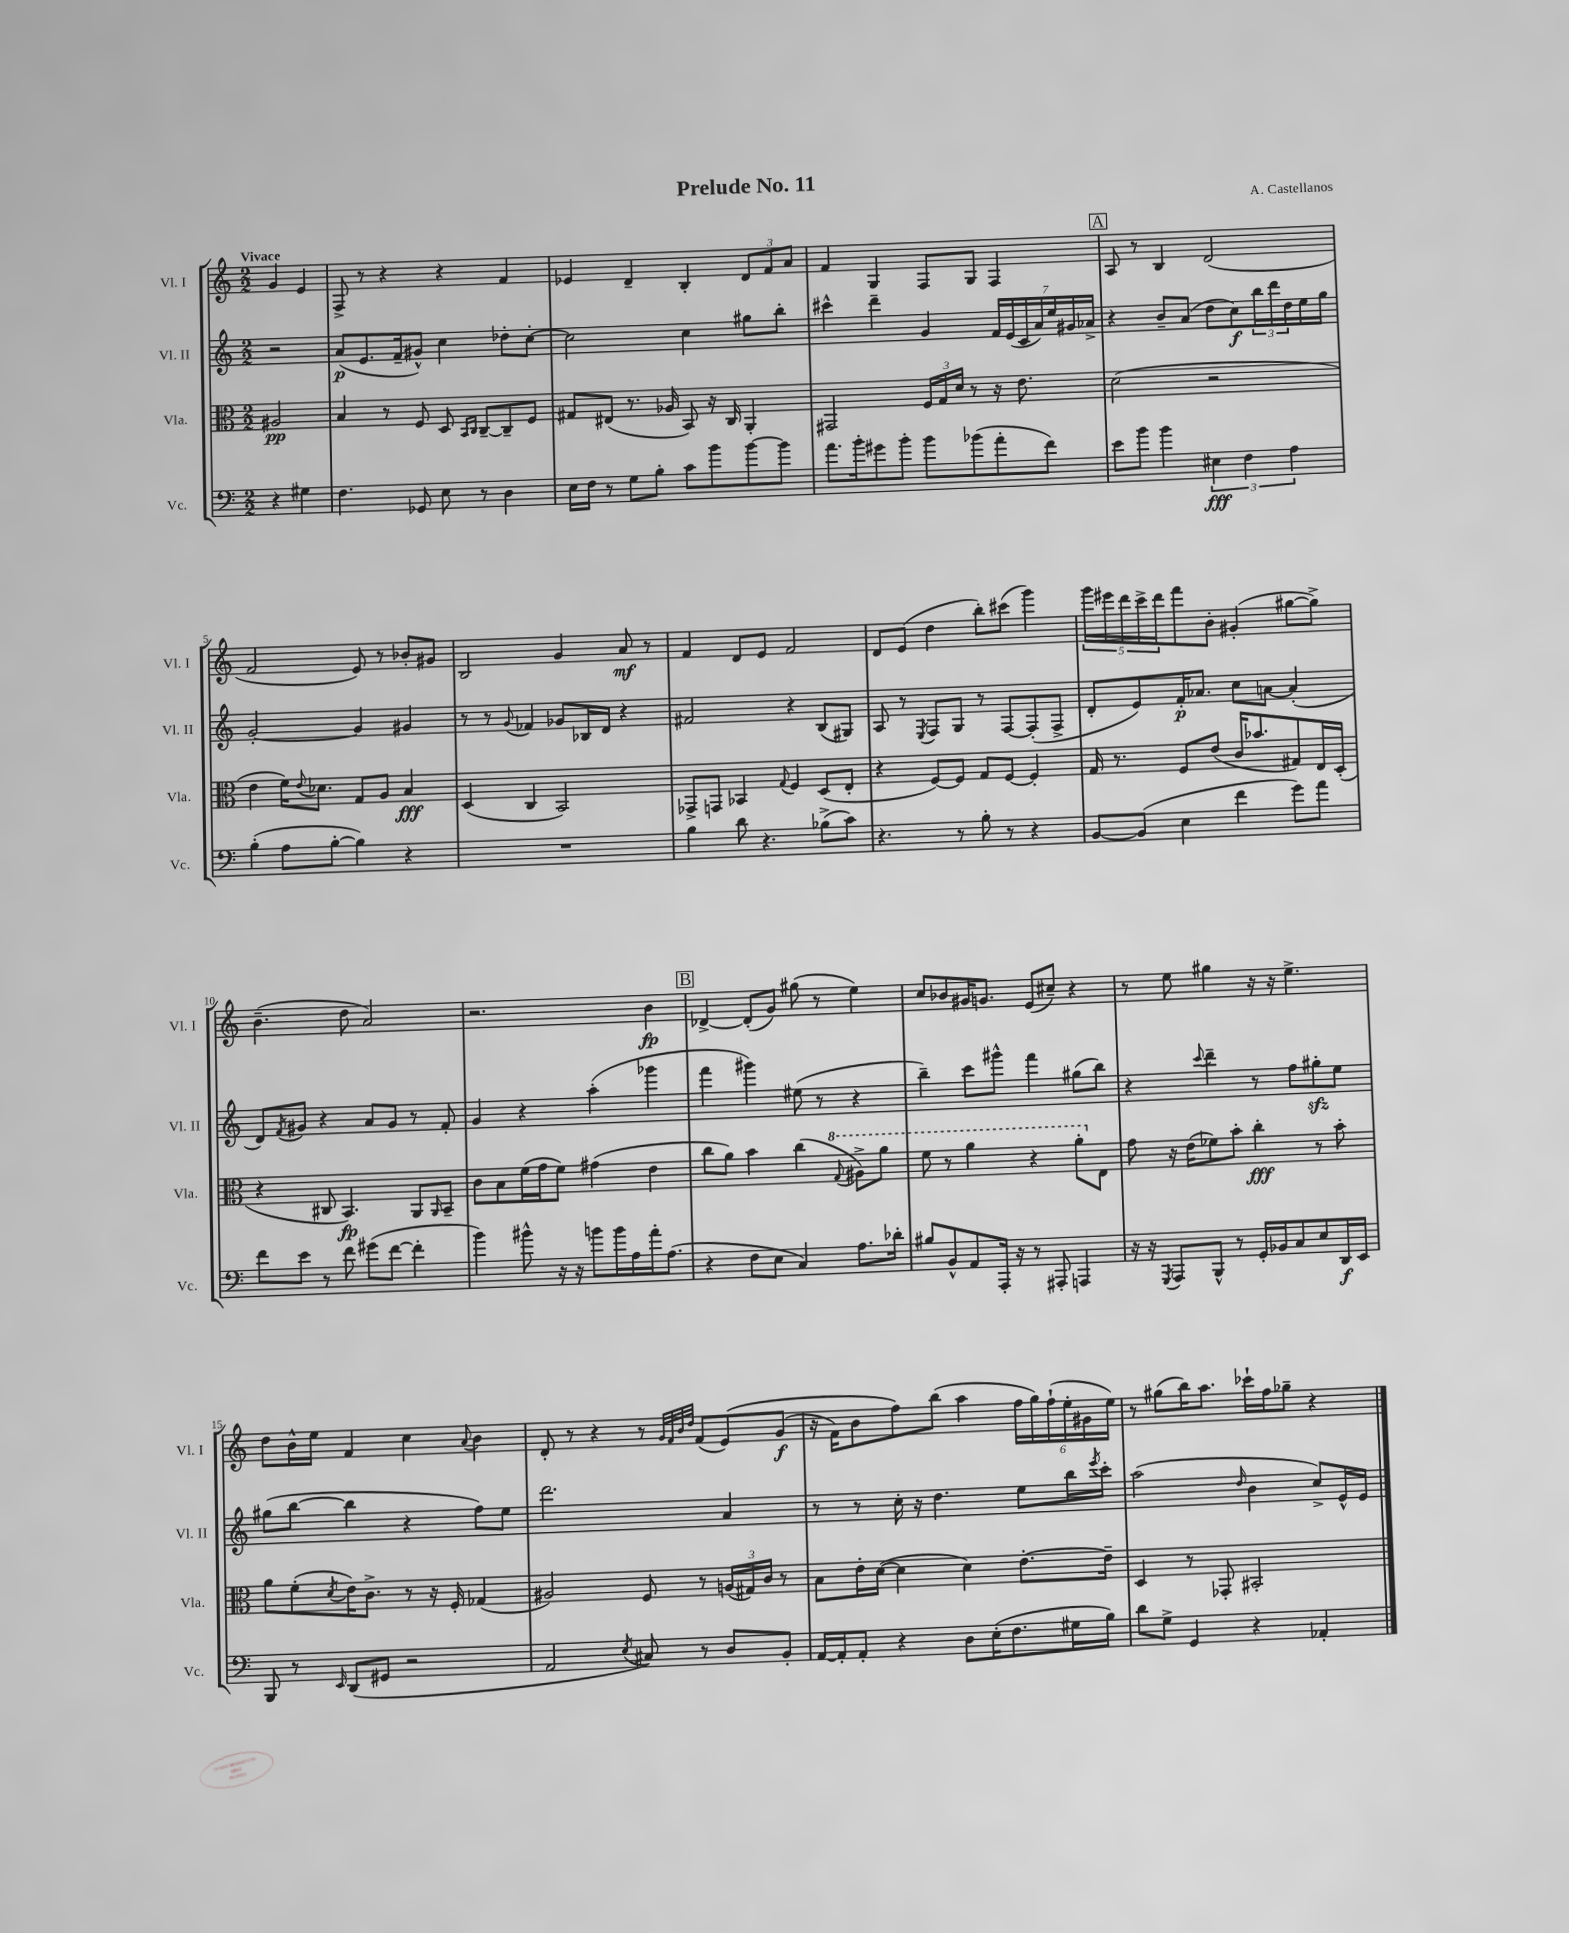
\header { title = "Prelude No. 11" composer = "A. Castellanos" }
<<
\new StaffGroup <<
\new Staff = "s0" \with { instrumentName = "Vl. I" shortInstrumentName = "Vl. I" } {
    \clef treble \key c \major \numericTimeSignature \time 2/2 \partial 2 \tempo "Vivace"
    g'4 e'4 |
    f8-> r8 r4 r4 f'4 |
    ees'4 d'4-- b4-. \tuplet 3/2 { d'8 f'8 a'8 } |
    f'4 g4 f8 g8 f4 |
    \mark \markup { \box "A" } a8 r8 b4 d'2( |
    f'2 e'8) r8 bes'8-. gis'8 |
    b2 g'4 a'8\mf r8 |
    f'4 d'8 e'8 f'2 |
    d'8 e'8( d''4 b''8-.) cis'''8( g'''4) |
    \tuplet 5/4 { g'''16 eis'''16 d'''16 c'''16-> d'''16 } f'''8 b'8-. gis'4-.( gis''8~ gis''8->) |
    b'4.--( d''8 a'2) |
    r2. b'4\fp |
    \mark \markup { \box "B" } des'4~-> des'8-.( g'8) gis''8( r8 e''4) |
    c''8 bes'8 gis'16 g'8. e'8( cis''8--) r4 |
    r8 e''8 gis''4 r16 r16 e''4.-> |
    d''8 b'16-^ e''16 f'4 c''4 \appoggiatura { a'8 } b'4 |
    d'8-. r8 r4 r8 \grace { g'32 f'32 b'32 d''32 } f'8( e'8)\( g'8\f( |
    r16 f'16) b'8 f''8\) b''8( a''4 \tuplet 6/4 { f''16 g''16) f''16-!( e''16-. gis'16 e''16) } |
    r8 gis''8( b''16) a''8. ces'''16-! f''16 ges''8-- r4 \bar "|." |
}
\new Staff = "s1" \with { instrumentName = "Vl. II" shortInstrumentName = "Vl. II" } {
    \clef treble \key c \major \numericTimeSignature \time 2/2 \partial 2
    r2 |
    a'8\p( e'8. f'16-- gis'8-^) c''4 des''8-. c''8~-. |
    c''2 c''4 gis''8 b''8-. |
    cis'''4-^ d'''4-- g'4 \tuplet 7/4 { f'16 e'16( c'16 a'16) e''16 gis'16 aes'16-> } |
    \mark \markup { \box "A" } r4 b'8-- a'8( d''8 c''8\f) \tuplet 3/2 { b''16 d'''16 d''16 } e''16 g''16 |
    g'2~-. g'4 gis'4 |
    r8 r8 \appoggiatura { g'8 } fes'4 ges'8 bes16 d'16 r4 |
    fis'2 r4 b8( gis8) |
    a8 r8 \acciaccatura { e8 } f8 g8 r8 f8~ f8-.( f8-> |
    d'8-. e'8) f'16-.\p aes'8. c''8 a'8~ a'4-.( |
    d'8) \acciaccatura { f'8 } gis'8 r4 a'8 gis'8 r8 f'8-. |
    g'4 r4 a''4-.( ges'''4 |
    \mark \markup { \box "B" } f'''4 gis'''4) eis''8( r8 r4 |
    b''4--) c'''8 gis'''8-^ f'''4 gis''8( b''8) |
    r4 \appoggiatura { c'''8 } d'''4-- r8 f''8 gis''8-.\sfz e''8 |
    gis''8( b''8~ b''4 r4 f''8) e''8 |
    d'''2. a'4 |
    r8 r8 c''16-. r16 d''4. e''8 b''16 \acciaccatura { e'''8 } c'''16-. |
    a''2( \grace { d''16 } b'4 c''8->) e'16-^ e'16 \bar "|." |
}
\new Staff = "s2" \with { instrumentName = "Vla." shortInstrumentName = "Vla." } {
    \clef alto \key c \major \numericTimeSignature \time 2/2 \partial 2
    ais2\pp |
    b4 r8 f8 d8 \grace { b,16 c16 } c8~-- c8-- f8 |
    gis8 eis8( r8. aes16 b,8) r16 c16 a,4-. |
    gis,2 \tuplet 3/2 { f16 g16 d'16 } r8 r16 e'8. |
    \mark \markup { \box "A" } d'2( r2 |
    e'4 f'16) \appoggiatura { e'8 } des'8. g8 a8 b4\fff |
    d4( c4 b,2) |
    ges,8-> g,8 bes,4 \appoggiatura { g8 } f4 d8( e8-. |
    r4 f8~) f8 g8 f8~ f4-. |
    g16 r8. f8 e'8( c'16 bes'8. gis8) e16 d16-.( |
    r4 cis8 b,4.\fp) a,8 \grace { a,16 } b,8-- |
    c'8 b8 f'16( g'16 f'8) gis'4( e'4 |
    \mark \markup { \box "B" } c''8 a'8) b'4 c''4( \ottava #1 \appoggiatura { g'8 } ais'8->) a''8 |
    f''8 r8 a''4 r4 a''8-. \ottava #0 e8 |
    g'8 r16 e'16( fes'8) b'8-. c''4-.\fff r8 b'8-. |
    a'8 f'8-.( \acciaccatura { d'8 } e'16) c'8.-> r8 r16 f16-. ges4( |
    ais2) f8 r8 \tuplet 3/2 { a16( gis16) c'16 } r8 |
    b8 e'16-. d'16~( d'4 d'4) e'8.~-. e'16-- |
    d4 r8 ges,8-. bis,2-. \bar "|." |
}
\new Staff = "s3" \with { instrumentName = "Vc." shortInstrumentName = "Vc." } {
    \clef bass \key c \major \numericTimeSignature \time 2/2 \partial 2
    r4 gis4 |
    f4. ges,8 e8 r8 d4 |
    e16 f16 r8 g8 b8-. c'8 b'8 b'8~ b'8 |
    a'8. b'16-. gis'8 b'8-. b'8 bes'8( a'8-. f'8) |
    \mark \markup { \box "A" } e'8 b'8 b'4 \tuplet 3/2 { eis4\fff f4 a4 } |
    b4-.( a8 b8~-. b4) r4 |
    R1 |
    b4 d'8 r4. bes8->( c'8) |
    r4. r8 b8-. r8 r4 |
    b,8~ b,8( e4 f'4 g'8) a'8 |
    f'8 e'8 r8 f'8 gis'8( f'8~ f'4-. |
    b'4) bis'8-^ r16 r16 b'8 b'16 a16 a'16-. a8.( |
    \mark \markup { \box "B" } r4 f8 e8 c4) a8. des'16-. |
    bis8 b,8-^ a,8 a,,16-. r16 r8 ais,,8-. a,,4 |
    r16 r16 \acciaccatura { g,,8 } a,,8 b,,8-^ r8 g,16-. bes,16 c8 e8 d,16\f e,16 |
    b,,8 r8 \grace { e,16 } d,8( gis,8 r2 |
    a,2 \acciaccatura { e8 } cis8) r8 d8 b,8-. |
    a,16~ a,16-. a,8-. r4 d8 e16-.( f8. gis16 b16) |
    d'8 g8-> g,4 r4 aes,4-. \bar "|." |
}
>>
>>
